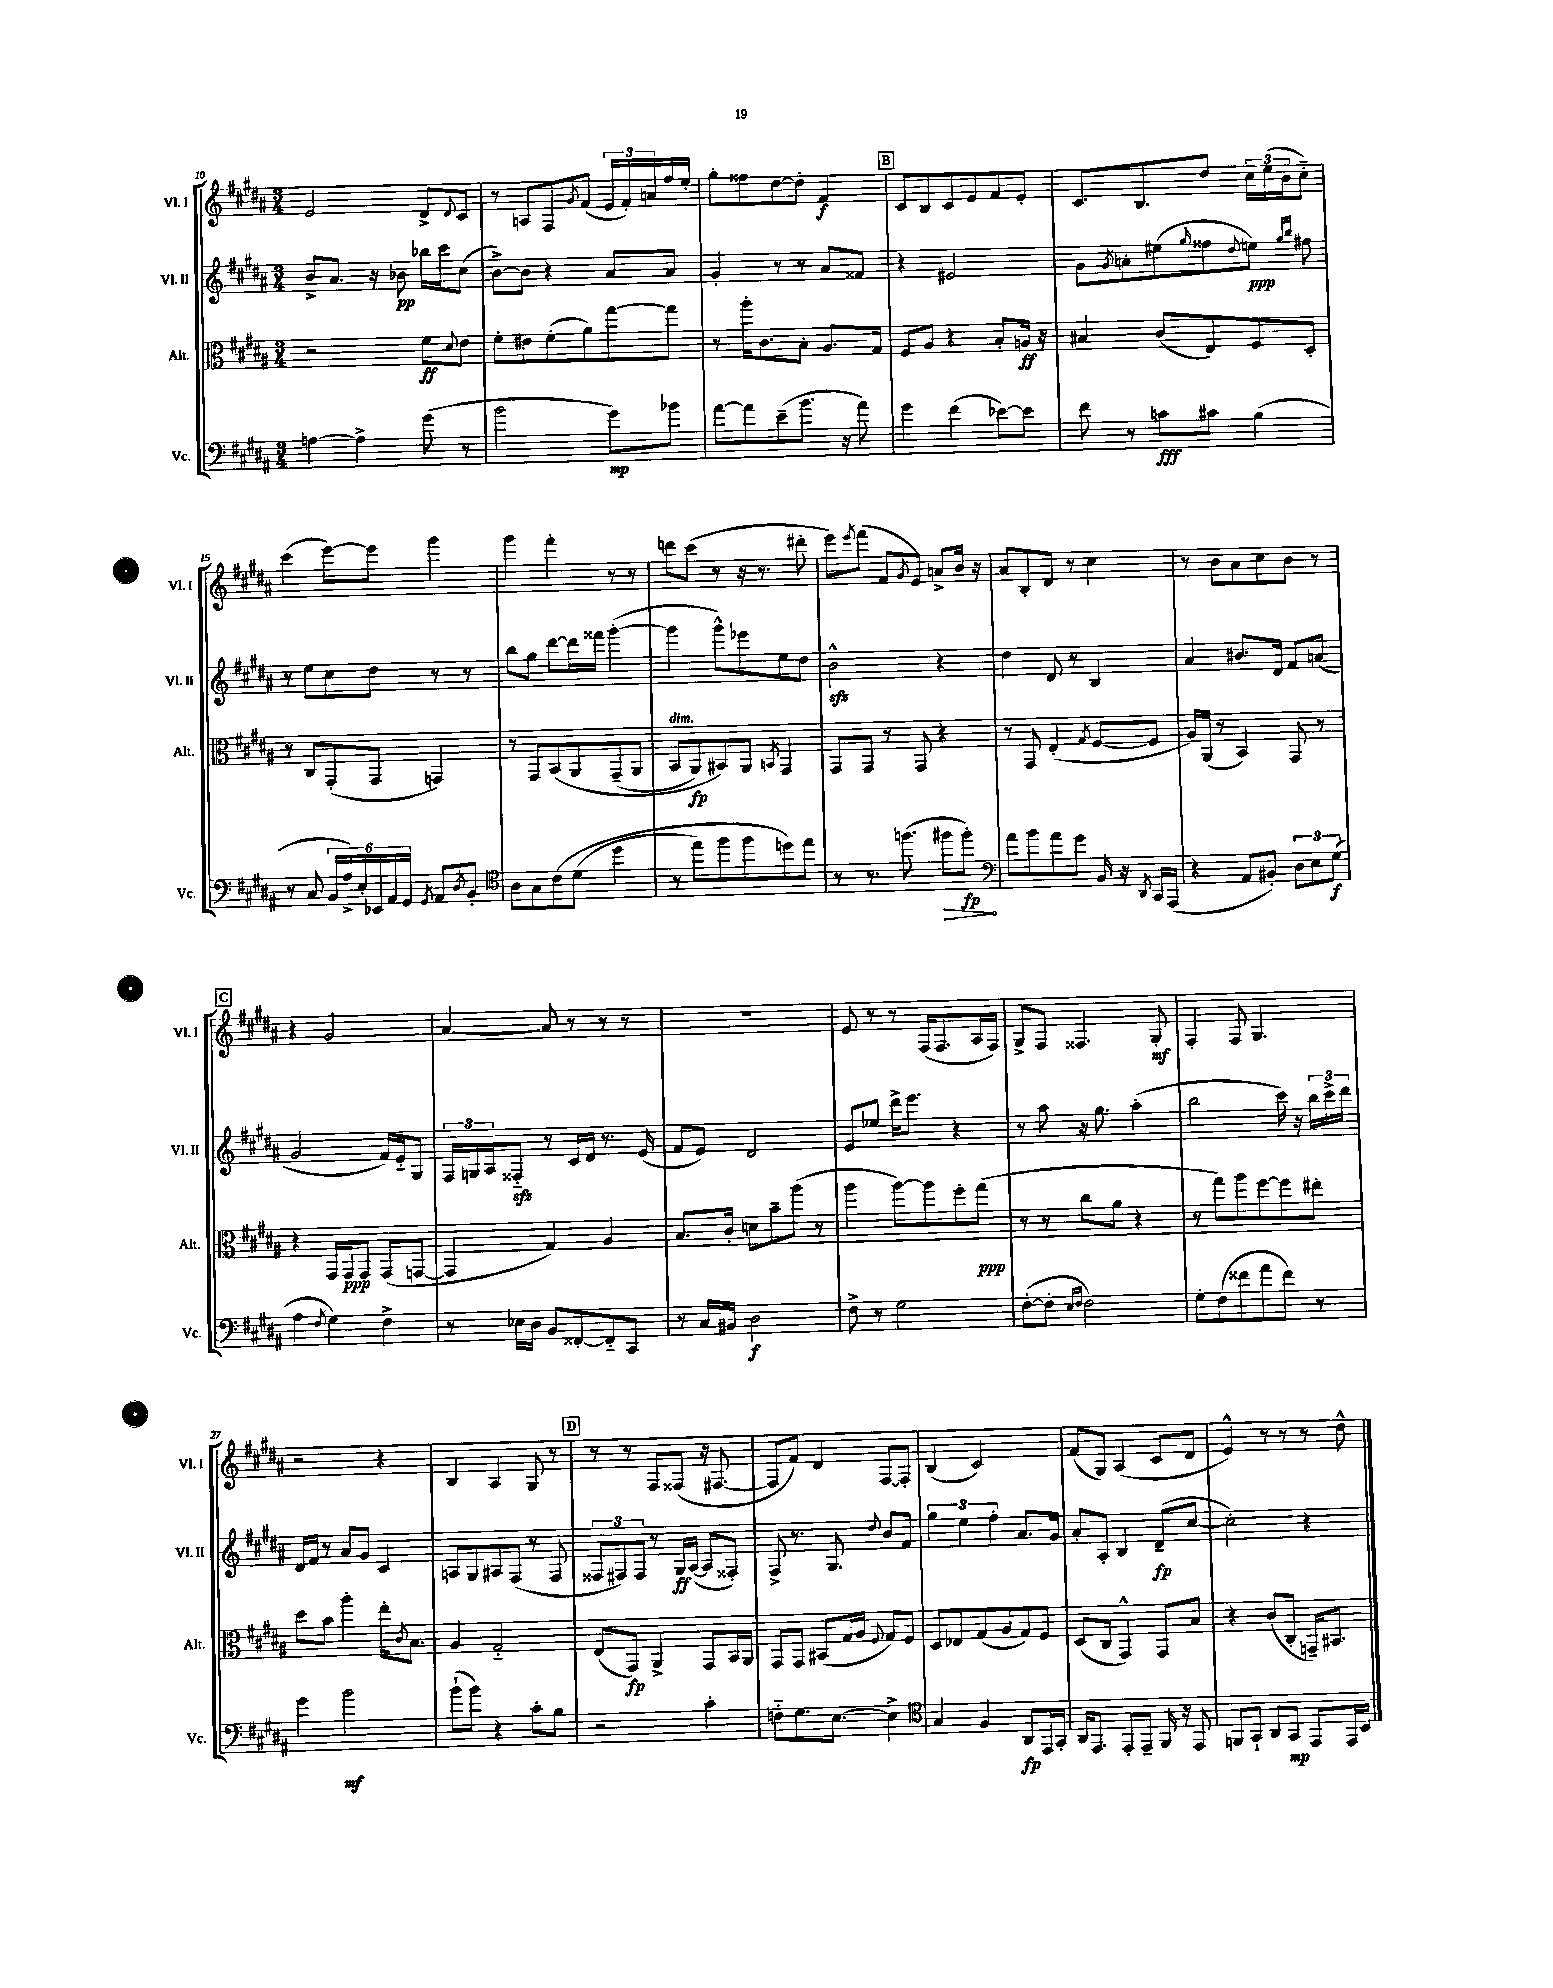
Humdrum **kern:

**kern	**dynam	**kern	**dynam	**kern	**dynam	**kern	**dynam
*part4	*part4	*part3	*part3	*part2	*part2	*part1	*part1
*staff4	*staff4	*staff3	*staff3	*staff2	*staff2	*staff1	*staff1
*I"Vc.	*	*I"Alt.	*	*I"Vl. II	*	*I"Vl. I	*
*I'Vc.	*	*I'Alt.	*	*I'Vl. II	*	*I'Vl. I	*
*clefF4	*	*clefC3	*	*clefG2	*	*clefG2	*
*k[f#c#g#d#a#]	*	*k[f#c#g#d#a#]	*	*k[f#c#g#d#a#]	*	*k[f#c#g#d#a#]	*
*M3/4	*	*M3/4	*	*M3/4	*	*M3/4	*
=10	=10	=10	=10	=10	=10	=10	=10
[4An\	.	2r	.	8b^/L	.	2e/	.
.	.	.	.	8.a#/J	.	.	.
4A^\]	.	.	.	.	.	.	.
.	.	.	.	16r	.	.	.
.	.	.	.	8b-X\	pp	.	.
(8g#\	.	8f#\L	ff	16bb-X\LL	.	8d#^/L	.
.	.	.	.	16ccc#\J	.	.	.
.	.	8qqd#/	.	.	.	8qqd#/	.
8r	.	8e\J	.	(8cc#\J	.	8c#/J	.
=11	=11	=11	=11	=11	=11	=11	=11
2b\	.	8f#'\L	.	[8b^\L)	.	8r	.
.	.	8e#X\	.	8b\J]	.	8An/L	.
.	.	(8f#'\	.	4r	.	8F#/	.
.	.	.	.	.	.	8qg#/	.
.	.	8a#\)	.	.	.	(8f#/J	.
8g#\L)	mp	[8gg#\	.	8a#/L	.	24e/LL	.
.	.	.	.	.	.	24f#'/)	.
.	.	.	.	.	.	24an/	.
8b-X\J	.	8gg#\J]	.	8a#/J	.	16ff#/	.
.	.	.	.	.	.	16ee'/JJ	.
=12	=12	=12	=12	=12	=12	=12	=12
[8a#\L	.	8r	.	4g#'/	.	8gg#'\L	.
8a#\]	.	16aa#'\KL	.	.	.	8ff##X\	.
.	.	8.c#\	.	.	.	.	.
(8e~\	.	.	.	8r	.	[8dd#\	.
8.b\J	.	8B'\J	.	8r	.	8dd#'\J]	.
.	.	8.A#/L	.	8a#/L	.	4f#/	f
16r	.	.	.	.	.	.	.
8a#\)	.	.	.	8f##X/J	.	.	.
.	.	16G#/Jk	.	.	.	.	.
!!LO:REH:place=s1:t=B
=13	=13	=13	=13	=13	=13	=13	=13
4g#\	.	8F#/L	.	4r	.	8c#/L	.
.	.	8A#/J	.	.	.	8B/	.
(4f#\	.	4r	.	2e#X/	.	8c#/	.
.	.	.	.	.	.	8e/	.
[8e-X\L)	.	8B'/L	.	.	.	8f#/	.
8e-\J]	.	16An/Jk	ff	.	.	8e'/J	.
.	.	16r	.	.	.	.	.
=14	=14	=14	=14	=14	=14	=14	=14
8f#\	.	4B#X/	.	8g#\L	.	8.c#/L	.
.	.	.	.	8qg#/	.	.	.
8r	.	.	.	8an'\	.	.	.
.	.	.	.	.	.	8.B/	.
8cn\L	fff	(8c#/L	.	(8ee#X\	.	.	.
.	.	.	.	16qqgg#/	.	.	.
8c#X\J	.	8E/)	.	8ff##X\	.	8dd#/J	.
.	.	.	.	8qqdd#/	.	.	.
(4B\	.	8F#/	.	8een\J)	ppp	24cc#\LL	.
.	.	.	.	.	.	(24ee\	.
.	.	.	.	.	.	24b\J	.
.	.	.	.	16qqgg#/LL	.	.	.
.	.	.	.	16qqbb/JJ	.	.	.
.	.	8D#'/J	.	8ff#X\	.	8cc#\J)	.
!!LO:LB:g=z
=15	=15	=15	=15	=15	=15	=15	=15
8r	.	8r	.	8r	.	(4ccc#\	.
8C#/	.	8C#/L	.	8ee\L	.	.	.
24BB/LL	.	(8GG#'/	.	8cc#\	.	[8eee\L)	.
24A#^/)	.	.	.	.	.	.	.
24E'/	.	.	.	.	.	.	.
24EE-X/	.	8GG#/J	.	8dd#\J	.	8eee\J]	.
24AA#/	.	.	.	.	.	.	.
24GG#/JJ	.	.	.	.	.	.	.
8qGG#/	.	.	.	.	.	.	.
8AA#/L	.	4GGn/)	.	8r	.	4ggg#\	.
8qD#/	.	.	.	.	.	.	.
8BB'/J	.	.	.	8r	.	.	.
=16	=16	=16	=16	=16	=16	=16	=16
*clefC4	*	*	*	*	*	*	*
8A#\L	.	8r	.	8bb\L	.	4ggg#\	.
8G#\	.	8GG#/L	.	8gg#\J	.	.	.
(8c#\	.	(8BB/	.	[8ddd#\L	.	4fff#'\	.
(8d#\J	.	8AA#/	.	16ddd#\L]	.	.	.
.	.	.	.	16fff##X\JJ	.	.	.
4dd#\	.	(8GG#~/	.	([4ggg#'\	.	8r	.
.	.	8AA#/J	.	.	.	8r	.
=17	=17	=17	=17	=17	=17	=17	=17
!	!	!LO:TX:a:i:t=dim.	!	!	!	!	!
8r	.	8BB/L	.	4ggg#\]	.	8dddn\L	.
8ee\L)	.	8AA#/)	fp	.	.	(8ccc#\J	.
8ff#\	.	8BB#X/)	.	8ggg#^^\L)	.	8r	.
8ff#\	.	8AA#/J	.	8eee-X\	.	16r	.
.	.	.	.	.	.	8.r	.
.	.	8qBBn/	.	.	.	.	.
8ddn\)	.	4GG#/	.	8ee\	.	.	.
8ee\J	.	.	.	8dd#\J	.	8ddd#X'\	.
=18	=18	=18	=18	=18	=18	=18	=18
8r	.	8GG#/L	.	2bzz^^\	.	8eee\L)	.
.	.	.	.	.	.	8qeee/	.
8.r	.	8GG#/J	.	.	.	(8fff#\J	.
.	.	8r	.	.	.	8f#/L	.
(8.ffn\	.	.	.	.	.	.	.
.	.	.	.	.	.	8qg#/	.
.	.	8GG#/	.	.	.	8e/J)	.
!	!LO:HP:b	!	!	!	!	!	!
8ff#X\L	>	4r	.	4r	.	8an^/L	.
8ff#'\J)	fp	.	.	.	.	16b/Jk	.
.	.	.	.	.	.	16r	.
.	]	.	.	.	.	.	.
=19	=19	=19	=19	=19	=19	=19	=19
*clefF4	*	*	*	*	*	*	*
8a#\L	.	8r	.	4dd#\	.	8a#/L	.
8b\	.	8GG#/	.	.	.	8B'/	.
8a#\	.	(4E'/	.	8d#/	.	8d#/J	.
8g#\J	.	.	.	8r	.	8r	.
.	.	8qG#/	.	.	.	.	.
16BB/	.	[8F#/L	.	4B/	.	4cc#\	.
16r	.	.	.	.	.	.	.
8qDD#/	.	.	.	.	.	.	.
16CC#/LL	.	8F#/J]	.	.	.	.	.
(16AAA#/JJ	.	.	.	.	.	.	.
=20	=20	=20	=20	=20	=20	=20	=20
4r	.	16A#/LL)	.	4a#/	.	8r	.
.	.	(16AA#/JJ	.	.	.	.	.
.	.	8r	.	.	.	8b\L	.
8AA#/L	.	4BB/)	.	8.b#X/L	.	8a#\	.
8BB#X'/J)	.	.	.	.	.	8cc#\	.
.	.	.	.	16d#/Jk	.	.	.
12D#\L	.	8GG#/	.	8f#/L	.	8b\J	.
12E\	.	.	.	.	.	.	.
.	.	8r	.	(8an/J	.	8r	.
(12G#\J	f	.	.	.	.	.	.
!!LO:LB:g=z
!!LO:REH:place=s1:t=C
=21	=21	=21	=21	=21	=21	=21	=21
4A#\	.	4r	.	2g#/	.	4r	.
8qF#/	.	.	.	.	.	.	.
4G#\)	.	16GG#/LL	.	.	.	2g#/	.
.	.	16GG#/J	ppp	.	.	.	.
.	.	8GG#/J	.	.	.	.	.
4F#^\	.	(8GG#/L	.	16f#/LL)	.	.	.
.	.	.	.	16e/J	.	.	.
.	.	[8GGn/J	.	8G#/J	.	.	.
=22	=22	=22	=22	=22	=22	=22	=22
8r	.	4GG/]	.	24F#/LL	.	[4a#/	.
.	.	.	.	24Gn/	.	.	.
.	.	.	.	24A#/J	.	.	.
16E-X\LL	.	.	.	8F##Xzz/J	.	.	.
16D#\JJ	.	.	.	.	.	.	.
8BB/L	.	4G#/)	.	8r	.	8a#/]	.
[8FF##X'/	.	.	.	16c#/LL	.	8r	.
.	.	.	.	16d#/JJ	.	.	.
8FF##/]	.	4A#/	.	8.r	.	8r	.
8CC#/J	.	.	.	.	.	8r	.
.	.	.	.	(16e/	.	.	.
=23	=23	=23	=23	=23	=23	=23	=23
8r	.	8.B/L	.	8f#/L	.	2.r	.
16C#/LL	.	.	.	8e/J)	.	.	.
16BB#X/JJ	.	16c#'/Jk	.	.	.	.	.
2D#\	f	8dn\L	.	2d#/	.	.	.
.	.	8b~\	.	.	.	.	.
.	.	(8aa#\J	.	.	.	.	.
.	.	8r	.	.	.	.	.
=24	=24	=24	=24	=24	=24	=24	=24
8F#^\	.	4aa#\	.	8e/L	.	8e/	.
8r	.	.	.	8ee-X/J	.	8r	.
2G#\	.	[8aa#\L)	.	16ddd#^\KL	.	8r	.
.	.	.	.	8.eee\J	.	.	.
.	.	8aa#\]	.	.	.	(16F#/KL	.
.	.	.	.	.	.	8.F#/	.
.	.	8ff#'\	.	4r	.	.	.
.	.	(8gg#\J	ppp	.	.	16A#/L	.
.	.	.	.	.	.	16F#/JJ)	.
=25	=25	=25	=25	=25	=25	=25	=25
([8F#'\L	.	8r	.	8r	.	8G#^/L	.
8F#'\J]	.	8r	.	8aa#\	.	8F#/J	.
16qqE/LL	.	.	.	.	.	.	.
16qqF#/JJ	.	.	.	.	.	.	.
2F#\)	.	8cc#\L	.	16r	.	4.F##X/	.
.	.	.	.	8.gg#\	.	.	.
.	.	8a#\J	.	.	.	.	.
.	.	4r	.	(4aa#'\	.	.	.
.	.	.	.	.	.	8G#'/	mf
=26	=26	=26	=26	=26	=26	=26	=26
8G#'\L	.	8r	.	2bb\	.	4F#'/	.
(8F#\	.	8gg#\L)	.	.	.	.	.
8f##X\	.	8aa#\	.	.	.	8F#/	.
8a#\	.	[8ff#\	.	.	.	4.G#/	.
8f##\J)	.	8ff#\]	.	16ccc#\)	.	.	.
.	.	.	.	16r	.	.	.
8r	.	8ee#X'\J	.	24bb\LL	.	.	.
.	.	.	.	24ccc#^\	.	.	.
.	.	.	.	24ddd#\JJ	.	.	.
!!LO:LB:g=z
=27	=27	=27	=27	=27	=27	=27	=27
4g#\	.	8dd#\L	.	16d#/LL	.	2r	.
.	.	.	.	16f#/JJ	.	.	.
.	.	8b\J	.	8r	.	.	.
2b\	mf	4aa#'\	.	8a#/L	.	.	.
.	.	.	.	8g#/J	.	.	.
.	.	16ee'\KL	.	4c#/	.	4r	.
.	.	8qc#/	.	.	.	.	.
.	.	8.B\J	.	.	.	.	.
=28	=28	=28	=28	=28	=28	=28	=28
(8b`\L	.	4A#/	.	8An/L	.	4B/	.
8b\J)	.	.	.	8G#/	.	.	.
4r	.	2G#/	.	8A#X/	.	4A#/	.
.	.	.	.	(8F#/J	.	.	.
8c#'\L	.	.	.	8r	.	8G#/	.
8B\J	.	.	.	8F#/	.	8r	.
!!LO:REH:place=s1:t=D
=29	=29	=29	=29	=29	=29	=29	=29
2r	.	(8E/L	.	12F##X/L	.	8r	.
.	.	.	.	12F#X/)	.	.	.
.	.	8GG#/J)	fp	.	.	8r	.
.	.	.	.	12F#/J	.	.	.
.	.	4AA#^/	.	8r	.	8F#/L	.
.	.	.	.	16G#/LL	ff	(8F##X/J	.
.	.	.	.	([16A#/JJ	.	.	.
4c#'\	.	8GG#/L	.	8A#/L]	.	16r	.
.	.	.	.	.	.	[8.F#X/	.
.	.	16BB/L	.	8F##X'/J)	.	.	.
.	.	16AA#/JJ	.	.	.	.	.
=30	=30	=30	=30	=30	=30	=30	=30
8Fn\L	.	8GG#/L	.	8F#^/	.	8F#/L]	.
8.G#\	.	8GG#/J	.	8.r	.	8f#/J)	.
.	.	(8BB#X/L	.	.	.	4d#/	.
[8.E\J	.	.	.	8.G#/	.	.	.
.	.	16G#/L	.	.	.	.	.
.	.	16A#/JJ	.	.	.	.	.
.	.	8qqF#/	.	8qqdd#/	.	.	.
4E^\]	.	8G#/L)	.	8b/L	.	[8F#/L	.
.	.	8F#/J	.	8f#/J	.	8F#'/J]	.
=31	=31	=31	=31	=31	=31	=31	=31
*clefC4	*	*	*	*	*	*	*
4G#/	.	8D#/L	.	6gg#\	.	(4B/	.
.	.	8E-X/	.	.	.	.	.
.	.	.	.	6ee\	.	.	.
4F#/	.	(8G#/	.	.	.	2c#/)	.
.	.	.	.	6ff#'\	.	.	.
.	.	8A#/	.	.	.	.	.
8AA#/L	fp	8G#/)	.	8.a#/L	.	.	.
16EE/L	.	8F#/J	.	.	.	.	.
16GG#'/JJ	.	.	.	16g#/Jk	.	.	.
=32	=32	=32	=32	=32	=32	=32	=32
16AA#/KL	.	(8D#/L	.	8a#'/L	.	(8f#/L	.
8.EE/J	.	.	.	.	.	.	.
.	.	8C#/J	.	8A#'/J	.	8G#/J)	.
8EE'/L	.	4GG#^^/)	.	4B/	.	(4A#/	.
8EE~/J	.	.	.	.	.	.	.
16FF#/	.	8GG#/L	.	(8d#~/L	fp	8c#/L	.
16r	.	.	.	.	.	.	.
8EE/	.	8B/J	.	[8cc#/J	.	8d#/J	.
=33	=33	=33	=33	=33	=33	=33	=33
8FFn/L	.	4r	.	2cc#'\])	.	4e^^/)	.
8GG#`/J	.	.	.	.	.	.	.
8AA#/L	.	(8c#/L	.	.	.	8r	.
8GG#/J	mp	8C#'/J	.	.	.	8r	.
8EE/L	.	16GGn~/KL)	.	4r	.	8r	.
.	.	8.BB#X/J	.	.	.	.	.
16EE/L	.	.	.	.	.	8dd#^^\	.
16BB/JJ	.	.	.	.	.	.	.
==	==	==	==	==	==	==	==
*-	*-	*-	*-	*-	*-	*-	*-
